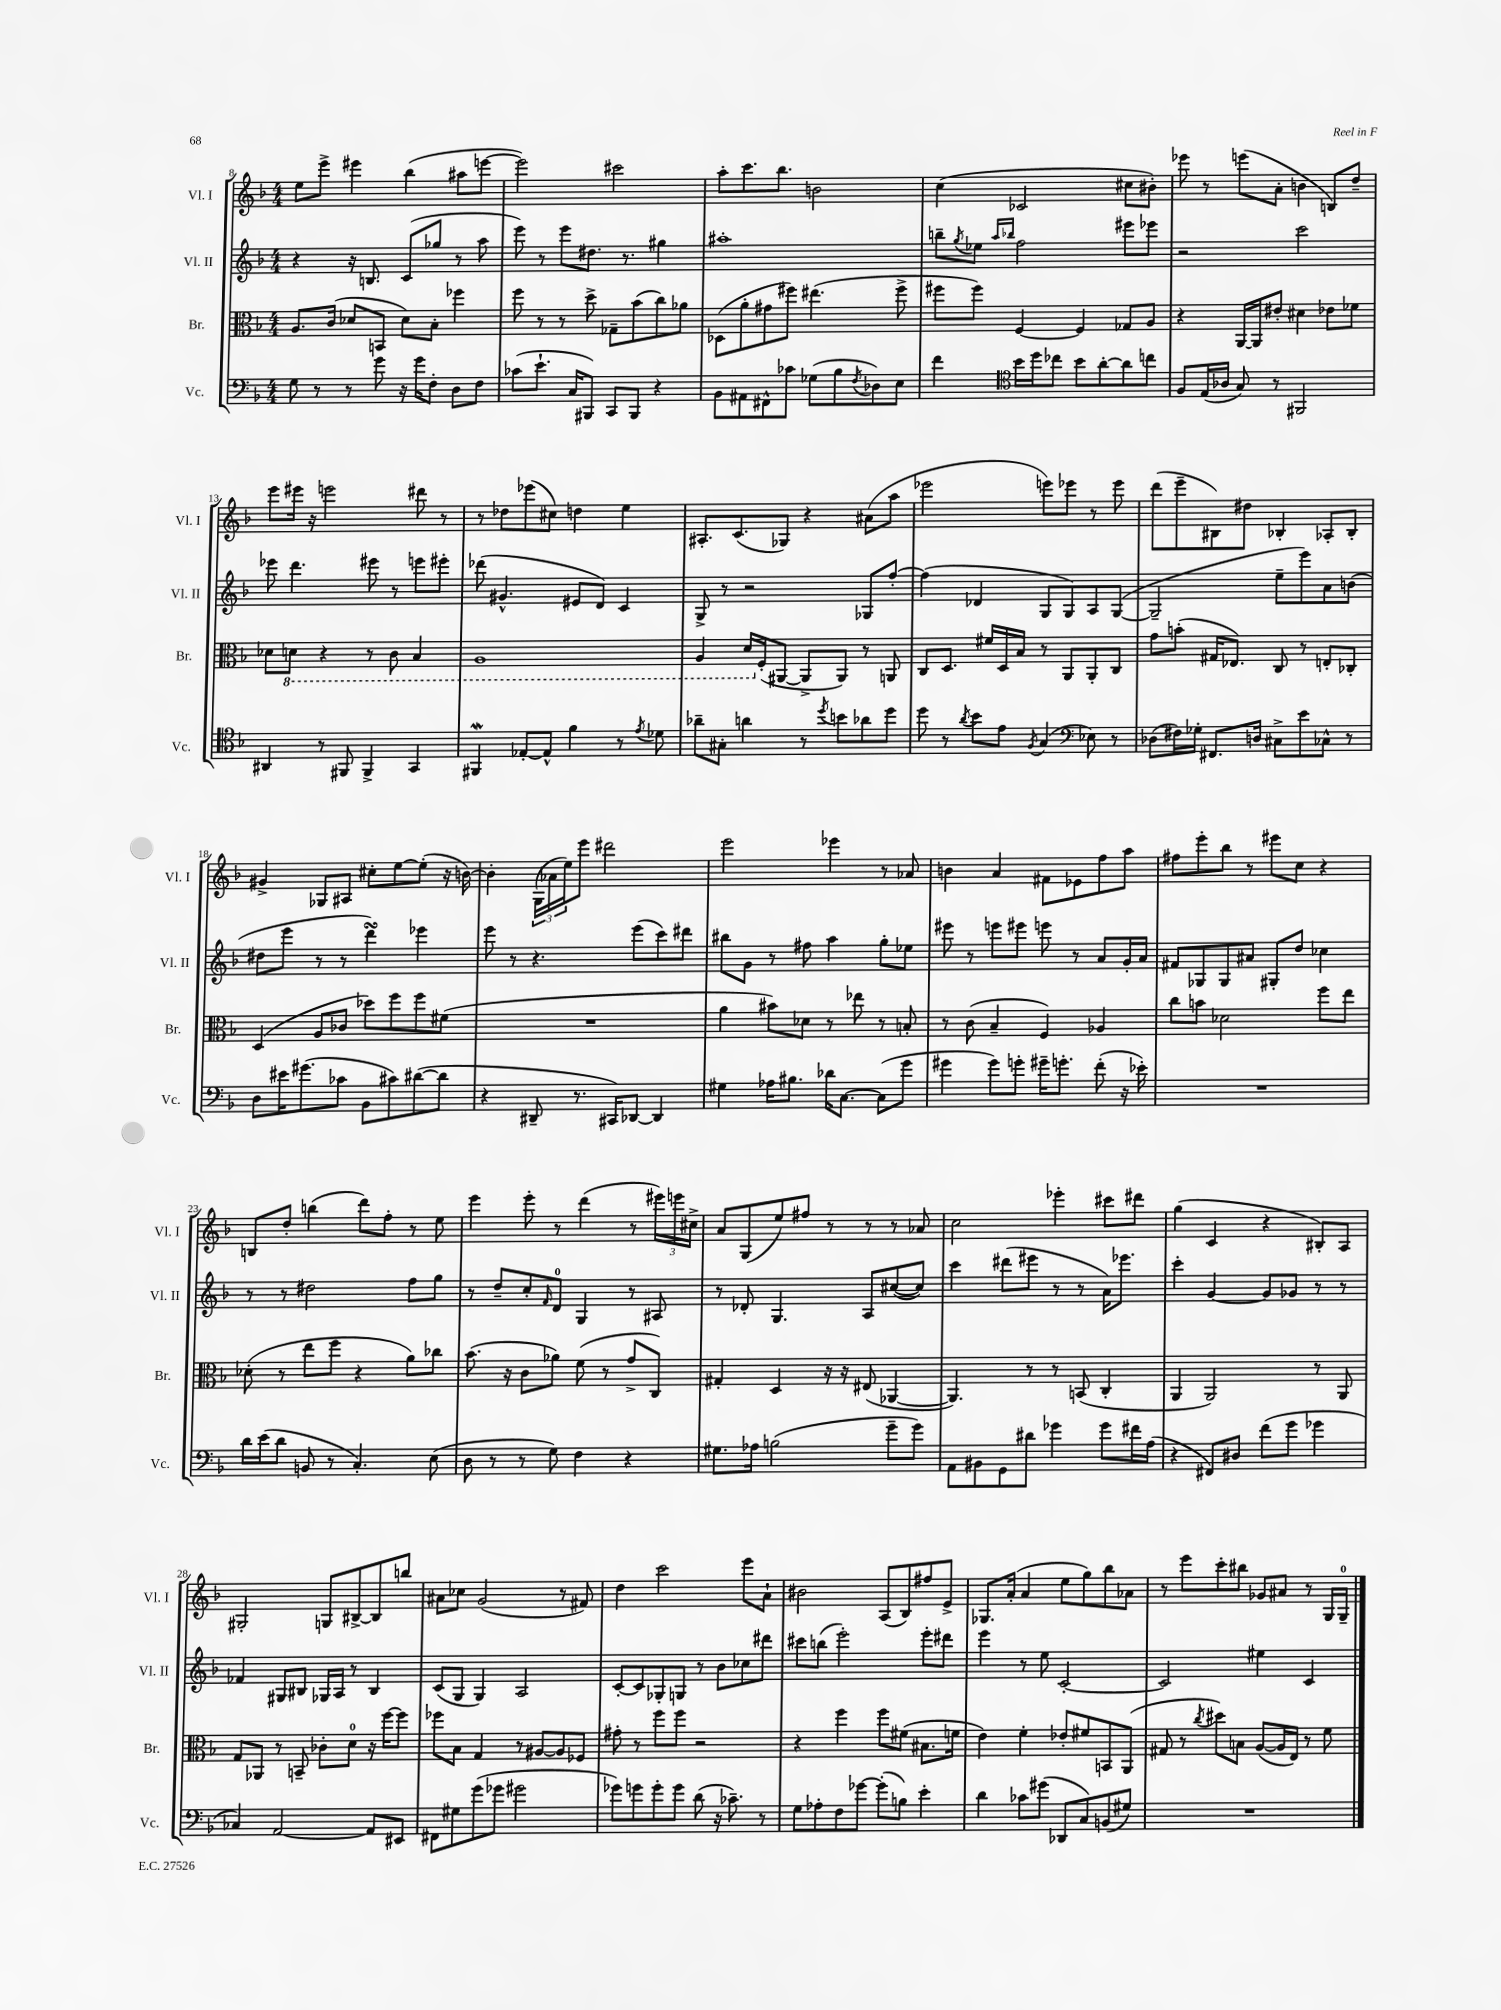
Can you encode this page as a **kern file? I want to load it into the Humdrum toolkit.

**kern	**kern	**kern	**kern
*staff4	*staff3	*staff2	*staff1
*clefF4	*clefC3	*clefG2	*clefG2
*k[b-]	*k[b-]	*k[b-]	*k[b-]
*M4/4	*M4/4	*M4/4	*M4/4
8G\	8.A/L	4r	8ee\L
8r	.	.	8eee^\J
.	(16c/Jk	.	.
8r	8d-/L	16r	4eee#\
.	.	8.B/	.
8g\	8BB/J	.	.
16r	8d-\L)	(8c/L	(4bb-\
16g\LK	.	.	.
8F'\J	8B-'\J	8gg-/J	.
8D\L	4ff-\	8r	8aa#\L
8F\J	.	8aa\	[8eee\J
=	=	=	=
(8c-\L	8ff\	8eee\)	2eee\])
8.e`\J	8r	8r	.
.	8r	8eee\L	.
16C/LK	.	.	.
8BBB#/J)	8dd^\	8.dd#\J	.
8CC/L	8G-~\L	.	2ccc#\
.	.	8.r	.
8BBB#/J	(8b-\	.	.
4r	8cc\)	4gg#\	.
.	8a-\J	.	.
=	=	=	=
8BB-\L	(8D-\L	1aa#'	8aa'\L
8AA#\	8a'\	.	8.ccc\
8FF#^^\	8g#\	.	.
.	.	.	8.bb-\J
8c-\J	8ff#\J)	.	.
(8G-\L	(4.ee#\	.	2b\
8B-\	.	.	.
8qF/	.	.	.
8D-\)	.	.	.
8E\J	8ff#^\	.	.
=	=	=	=
4f\	8ff#\L	8bb~\L	(4cc\
.	.	8qgg/	.
.	8ff#\J)	8ee-\J	.
*clefC4	*	*	*
.	.	16qqaa/LL	.
.	.	16qqbb-/JJ	.
16b-\LL	[4F/	2ff\	2c-/
16dd\J	.	.	.
8cc-\J	.	.	.
8b-\L	4F/]	.	.
[8a'\	.	.	.
8a\]	8G-/L	8eee#\L	8cc#\L
8cc\J	8A/J	8eee-\J	8b#'\J)
=	=	=	=
8F/L	4r	2r	8eee-\
(16E/L	.	.	8r
16A-/JJ	.	.	.
8G/)	[16AA/LL	.	(8eee\L
.	16AA/]J	.	.
8r	8e#'/J	.	8a'\J
2FF#/	4d#\	2ccc\	4b\
.	8e-\L	.	8B/L)
.	8f-\J	.	8dd~/J
=	=	=	=
4AA#/	8d-\L	8eee-\	8eee\L
.	8D\J	4.ddd\	16eee#\Jk
.	.	.	16r
8r	4r	.	2eee\
8FF#/	.	.	.
4FF#^/	8r	8eee#\	.
.	8C\	8r	.
4GG/	4BB-/	8eee\L	8ddd#\
.	.	8eee#'\J	8r
=	=	=	=
4FF#/	1AA	(8ddd-\	8r
.	.	4.g#^^/	8dd-\L
[8E-'/L	.	.	(8eee-\
8E-^^/]J	.	.	8cc#\J)
4f\	.	8e#/L	4dd\
.	.	8d/J)	.
8r	.	4c/	4ee\
8qe/	.	.	.
8d-\	.	.	.
=	=	=	=
8a-~\L	4AA/	8G^/	8.A#'/L
8G#'\J	.	8r	.
.	.	.	(8.c/
4a\	16D/LL	2r	.
.	(16F'/J	.	.
.	[8AA#/J	.	8G-/J)
8r	8AA#^/]L	.	4r
8qdd/	.	.	.
8b\L	8AA#/J)	.	.
8a-\	8r	8G-/L	(8a#\L
8dd\J	8AA/	[8ff'/J	8aa\J
=	=	=	=
8dd\	8C/L	(4ff\]	2eee-\
8r	8.D/J	.	.
8qa/	.	.	.
8b-\L	.	4d-/	.
.	16f#/LL	.	.
8e\J	16D/	.	.
.	16B-/JJ	.	.
8qF/	.	.	.
(4G/	8r	8G/L	8eee\L)
.	8AA/L	8G/)	8eee-\J
*clefF4	*	*	*
8E-\)	8AA'/	8A/	8r
8r	8C/J	([8G/J	8eee-\
=	=	=	=
(8D-\L	8g\L	2G~/]	(8ddd\L
16F#\L)	(8b'\J	.	8eee~\
16G-'\JJ	.	.	.
8.FF#/L	16G#/LK	.	8B#\)
.	8.E-/J)	.	.
.	.	.	8dd#\J
16D/Jk	.	.	.
8C#^\L	8C/	8ee~\L	4B-'/
8e\	8r	8eee\)	.
8C-^^\J	8E'/L	8a\	8A-'/L
8r	8C-'/J	(8b\J	8B-'/J
=	=	=	=
8D\L	(4D/	8dd#\L	4g#^/
16e#\K	.	8eee\J	.
(8.g#\	.	.	.
.	8A/L	8r	8G-/L
8c-\J	8c-/J	8r	8A#/J
8BB-\L	8dd-\L)	4ddd\)	8cc#'\L
8c#\)	8ff\	.	[8ee\
([8d#\	8ff\	4eee-\	(8ee'\]J
8d#\]J	(8f#\J	.	16r
.	.	.	[16b\)
=	=	=	=
4r	1r	8eee\	4b'\]
.	.	8r	.
8DD#~/	.	4.r	(24G\LL
.	.	.	24a-\
.	.	.	24ee\J)
8.r	.	.	8eee\J
.	.	.	2ddd#\
16CC#/LK)	.	.	.
[8DD-/J	.	(8eee\L	.
4DD-/]	.	8ccc\)	.
.	.	8ddd#\J	.
=	=	=	=
4G#\	4a\	8bb#\L	2eee\
.	.	8g\J	.
16A-\LK	8b#\L)	8r	.
8.B#\J	.	.	.
.	8d-\J	8ff#\	.
16d-\LK	8r	4aa\	4eee-\
[8.C\J	.	.	.
.	8ee-\	.	.
(8C\]L	8r	8gg'\L	8r
8g\J	8B'/	8ee-\J	8a-/
=	=	=	=
4g#\	8r	8eee#\	4b\
.	(8c\	8r	.
8g#\L)	4B-~/	8eee\L	4a/
8g'\J	.	8eee#\J	.
16g#~\LK	4F/)	8eee\	8f#\L
8.g'\J	.	.	.
.	.	8r	8e-\
(8f'\	4A-/	8a/L	8ff\
16r	.	16g'/L	8aa\J
16e-'\)	.	16a/JJ	.
=	=	=	=
1r	8cc\L	8f#/L	8ff#\L
.	8b\J	8G-/	8eee'\
.	2d-\	8G-/	8bb-\J
.	.	8a#/J	8r
.	.	8G#'/L	8eee#\L
.	.	8dd/J	8cc\J
.	8ff\L	4cc-\	4r
.	8ee\J	.	.
=	=	=	=
16d\LL	(8d-'\	8r	8B/L
(16e\J	.	.	.
8d\J	8r	8r	8dd'/J
8BB/	8ee\L	2dd#\	(4bb\
8r	8ff\J	.	.
4.C'/)	4r	.	8ddd\L)
.	.	.	8ff'\J
.	8a\L)	8ff\L	8r
(8E\	8cc-\J	8gg\J	8ee\
=	=	=	=
8D\	(8.b-\	8r	4eee\
8r	.	8dd~/L	.
.	16r	.	.
8r	8c\L	8cc'/	8eee'\
.	.	16qqf/	.
8G\)	8a-\J)	8d/J	8r
4F\	(8f\	4G/	(4ddd\
.	8r	.	.
4r	8g^/L	8r	8r
.	8C/J)	8A#/	24eee#\LL)
.	.	.	24eee\
.	.	.	24cc#^\JJ
=	=	=	=
8.G#\L	4G#'/	8r	8a/L
.	.	8d-'/	(8G/
16A-\Jk	.	.	.
(2B\	4D/	4.G/	8ee/)
.	.	.	8ff#/J
.	16r	.	8r
.	16r	.	.
.	(8E#/	8A/L	8r
8g~\L	[4AA-/	([8cc#/	8r
8g\J)	.	8cc#/]J)	8a-/
=	=	=	=
8AA\L	4.AA-/])	4ccc\	2cc\
8BB#\	.	.	.
8GG\	.	(8ddd#\L	.
8d#\J	8r	8eee#\J	.
4g-\	8r	8r	4eee-'\
.	(8BB/	8r	.
8g-\L	4C'/	16a\LK)	8ccc#\L
.	.	8.eee-\J	.
16f#\L	.	.	8ddd#\J
(16A\JJ	.	.	.
=	=	=	=
4r	4AA/	4ccc'\	(4gg\
8FF#/L)	2AA/)	[4g/	4c/
8D#/J	.	.	.
(8f\L	.	8g/]L	4r
8g\J	.	8g-/J	.
4g-\	8r	8r	8B#'/L)
.	8AA/	8r	8A/J
=	=	=	=
4C-/)	8G/L	4f-/	2G#'/
.	8AA-/J	.	.
[2AA/	8r	8G#/L	.
.	8BB~/	8B#/J	.
.	8c-'\L	16G-/LL	8G/L
.	.	16A/JJ	.
.	8d\J	8r	[8B#^/
8AA/]L	16r	4B#/	8B#/]
.	[16ff\LK	.	.
8EE#/J	8ff\]J	.	8bb/J
=	=	=	=
8FF#\L	8ff-\L	(8c/L	8a#\L
8G#\	8B-\J	8G/J	8cc-\J
(8g\	4G/	4G/)	(2g/
8g-\J	.	.	.
2g#\	8r	2A/	.
.	[8A#/L	.	.
.	8A#/]	.	8r
.	8F-/J	.	8f#/)
=	=	=	=
8g-\L)	8g#'\	[8c'/L	4dd\
8g\	8r	8c/]	.
8g'\	8ff\L	8G-'/	2ccc\
8g\J	8ff\J	8G/J	.
(8d\	2r	8r	.
16r	.	8b-\L	.
8.c-~\)	.	.	.
.	.	8cc-\	8eee\L
8r	.	8ddd#\J	8a`\J
=	=	=	=
8G\L	4r	8ccc#\L	2b#\
8A-'\	.	(8bb\J	.
8F\	4ff\	2eee'\)	.
[8g-\J	.	.	.
(8g-'\]L	8ff\L	.	(8A/L
8B\J)	(8f#\J	.	8B-/)
4e'\	8.B#\L	8eee'\L	8ff#/
.	.	8ddd#\J	8e^/J
.	16f\Jk	.	.
=	=	=	=
4d\	4e\)	4eee\	8.G-/L
.	.	.	(16a'/Jk
8c-\L	4f'\	8r	4a/
(8g#\J	.	8ee\	.
8DD-/L	8e-'/L	[2c'/	8ee\L
8C/)	8f#/	.	8gg\)
(8BB/	8BB/	.	8bb-\
8G#/J)	(8AA/J	.	8a-\J
=	=	=	=
1r	8G#/	2c/]	8r
.	8r	.	8eee\L
.	8qcc/	.	.
.	8dd#\L)	.	8ccc'\
.	8B\J	.	8bb#\J
.	([8A/L	4ee#\	8g-/L
.	16A/]L	.	8a#/J
.	16E/JJ)	.	.
.	8r	4c/	8r
.	8f\	.	16G/LL
.	.	.	16G~/JJ
==	==	==	==
*-	*-	*-	*-
